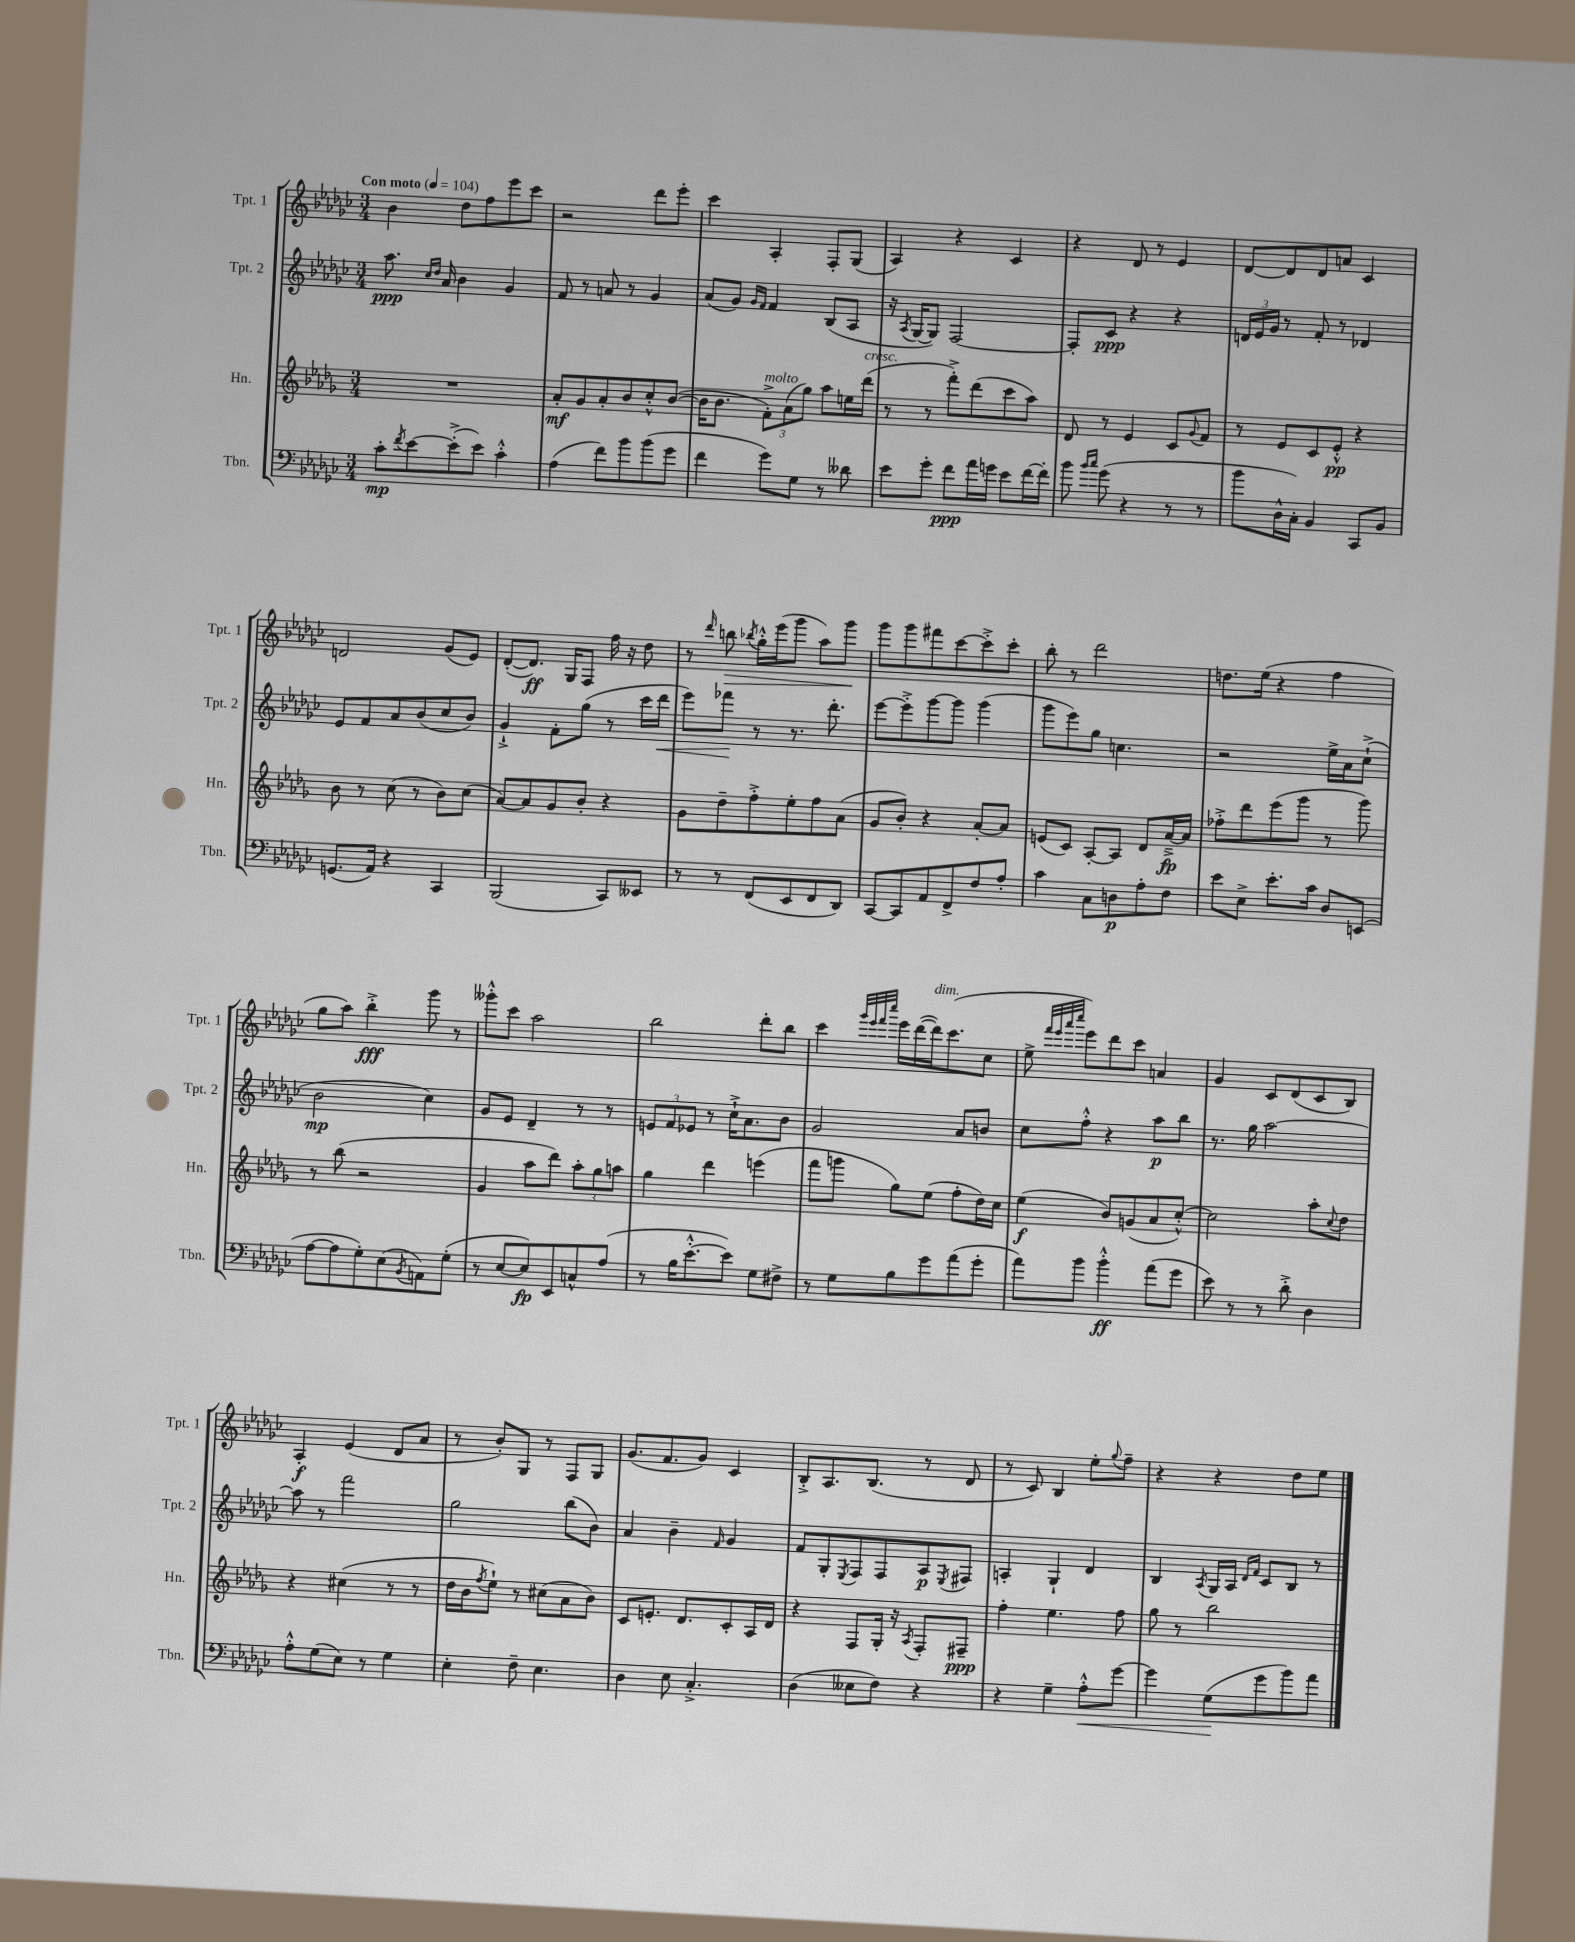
<<
\new StaffGroup <<
\new Staff = "s0" \with { instrumentName = "Tpt. 1" shortInstrumentName = "Tpt. 1" } {
    \clef treble \key ges \major \numericTimeSignature \time 3/4 \tempo "Con moto" 4 = 104
    bes'4 des''8 f''8 ees'''8 ces'''8 |
    r2 des'''8 ees'''8-. |
    ces'''4 aes4-. f8-. ges8( |
    aes4) r4 ces'4 |
    r4 des'8 r8 ees'4 |
    des'8~ des'8 des'8 a'8 ces'4 |
    d'2 ges'8( ees'8) |
    des'8~-.( des'8.\ff) ges16 f8 f''16 r16 des''8 |
    r8 \grace { des'''16 } b''8\> \acciaccatura { bes''8 } ges''16-.-^ ees'''16( ges'''8 aes''8) ges'''8\! |
    ges'''8 ges'''8 fis'''8 ces'''8~ ces'''8-.-> ces'''8-. |
    bes''8-. r8 des'''2 |
    d''8. ees''16( r4 f''4 |
    ges''8 aes''8) bes''4-.->\fff ges'''8 r8 |
    geses'''8-.-^ ces'''8 aes''2 |
    bes''2 des'''8-. bes''8 |
    ces'''4 \grace { ges'''32 ees'''32 f'''32 ces''''32 } ees'''16 des'''16~( des'''16^\markup { \italic "dim." }) ces'''8.( ces''8 |
    ees''8-> \grace { f'''32 ees'''32 aes'''32 ces''''32 } ees'''8) des'''8 ces'''8 a'4 |
    ges'4 ces'8 des'8( ces'8 bes8) |
    aes4-.\f ees'4( des'8 aes'8 |
    r8 bes'8-.) ges8 r8 f8 ges8 |
    ges'8.( f'8. ges'8) ces'4 |
    bes8-.-> aes8. bes8.( r8 des'8 |
    r8 ces'8) bes4 ees''8-. \appoggiatura { ges''8 } f''8-- |
    r4 r4 des''8 ees''8 \bar "|." |
}
\new Staff = "s1" \with { instrumentName = "Tpt. 2" shortInstrumentName = "Tpt. 2" } {
    \clef treble \key ges \major \numericTimeSignature \time 3/4
    aes''8.\ppp \grace { ces''16 des''16 } aes'16 bes'4 ges'4 |
    f'8 r8 a'8 r8 ges'4 |
    aes'8( ges'8) \grace { ges'16 f'16 } f'4 bes8( aes8 |
    r16 \acciaccatura { aes8 } ges16~ ges8) f2~ |
    f8-. ces'8\ppp r4 r4 |
    \tuplet 3/2 { d'16 ees'16 ges'16 } r8 f'8-. r8 des'4 |
    ees'8 f'8 aes'8 bes'8( ces''8 bes'8) |
    ges'4-!-> f'8-. ges''8( r8 ces'''16 des'''16\< |
    ees'''8) fes'''8\! r8 r8. des'''8.-. |
    ees'''8~ ees'''8-.-> ges'''8~ ges'''8 ges'''4( |
    ges'''8 ees'''8) ges''8 c''4. |
    r2 ees''16-> aes'16 ces''8-!->( |
    bes'2\mp ces''4) |
    ges'8 ees'8 des'4-- r8 r8 |
    \tuplet 3/2 { e'8 f'8 ees'8 } r8 ces''16-!-> aes'8. bes'8 |
    ges'2 aes'8 b'8 |
    ces''8 f''8-.-^ r4 aes''8\p bes''8 |
    r8. ges''16 aes''2~ |
    aes''8 r8 f'''2 |
    ges''2 bes''8( bes'8) |
    aes'4 bes'4-- \grace { f'16 } ges'4 |
    f'8 ges8-. \acciaccatura { ees8 } f8 f8 aes8\p \acciaccatura { ees8 } fis8 |
    a4-. ges4-! des'4 |
    bes4 \acciaccatura { aes8 } ges16 aes16 \grace { des'16 f'16 } ces'8 bes8 r8 \bar "|." |
}
\new Staff = "s2" \with { instrumentName = "Hn." shortInstrumentName = "Hn." } {
    \clef treble \key des \major \numericTimeSignature \time 3/4
    R2. |
    aes'8-.\mf ges'8 aes'8-. bes'8 c''8-.-^ bes'8~( |
    bes'16 bes'8. \tuplet 3/2 { f'8-.->^\markup { \italic "molto" }) aes'8( ges''8) } aes''8 e''16 des'''16^\markup { \italic "cresc." }( |
    r8 r8 f'''8-.->) des'''8( c'''8 aes''8) |
    des'8 r8 ees'4 c'8 \appoggiatura { ges'8 } f'8 |
    r8 ees'8 c'8 ees'8-.-^\pp r4 |
    bes'8 r8 c''8( r8 bes'8) c''8( |
    aes'8~) aes'8 ges'8 bes'8-. r4 |
    ges'8 des''8-- f''8-.-> ees''8-. f''8 aes'8( |
    ges'8 bes'8-.) r4 aes'8~-. aes'8 |
    e'8( c'8) aes8~-. aes8 des'8 aes'16~--->\fp aes'16 |
    fes''8-.-> des'''8 ees'''8( ges'''8 r8 ges'''8) |
    r8 bes''8( r2 |
    ges'4 aes''8 des'''8) \tuplet 3/2 { aes''8-. ges''8 a''8 } |
    ges''4 des'''4 e'''4( |
    f'''8 g'''8 ges''8) ees''8( f''8-. des''16) c''16 |
    ees''4\f( bes'8) g'8( aes'8 c''8~-.-^) |
    c''2 aes''8-. \appoggiatura { c''8 } des''8 |
    r4 cis''4( r8 r8 |
    des''16 bes'16 \acciaccatura { f''8 } ees''8-!) r8 cis''8( aes'8 bes'8) |
    c'8 e'8.-. des'8. c'8-. aes16 des'16 |
    r4 f8 ges16-. r16 \acciaccatura { aes8 } f8-. fis8--\ppp |
    f''4-. ees''4. f''8 |
    ges''8 r8 bes''2 \bar "|." |
}
\new Staff = "s3" \with { instrumentName = "Tbn." shortInstrumentName = "Tbn." } {
    \clef bass \key ges \major \numericTimeSignature \time 3/4
    ces'8-.\mp \acciaccatura { f'8 } ees'8~ ees'8-.->( ees'8) ces'4-.-^ |
    aes4( f'8) bes'8 bes'8( ges'8 |
    f'4 ges'8) ges8 r8 deses'8 |
    ees'8 ges'8-. f'8\ppp aes'16 g'16 ees'8 f'16~ f'16-. |
    bes'8 \grace { bes'16 ces''16 } ges'8( r4 r8 r8 |
    bes'8 des16-^ ces16-.) bes,4 ces,8 bes,8 |
    g,8.( aes,16) r4 ces,4 |
    bes,,2( ces,8) eeses,8 |
    r8 r8 f,8( ees,8 f,8 des,8) |
    ces,8~ ces,8 aes,8 f,8-> f8 aes8-. |
    ces'4 ces8 d8\p aes8-. f8 |
    ees'8 ees8-> ees'8.-. ces'16 des8 e,8( |
    aes8~ aes8 ges8-.) ees8( \acciaccatura { bes,8 } a,8) ges8-.( |
    r8 ees8~ ees8\fp) ees,8 c8-^ aes8( |
    r8 bes16 ees'8.~-.-^ ees'8) ges8 fis8-> |
    r8 ges8 bes8 ges'8 aes'8( ges'8-. |
    aes'8) bes'8 bes'4-.-^\ff aes'8( ges'8 |
    ees'8) r8 r8 des'8-.-> des4 |
    aes8-.-^ ges8( ees8) r8 ges4 |
    ees4-. f8-- ees4. |
    des4 ees8 ces4.-.-> |
    des4( eeses8 f8) r4 |
    r4 ges4-- aes8-.-^\< ges'8~ |
    ges'4 ges8\!( ges'8 bes'8) aes'8 \bar "|." |
}
>>
>>
\layout { \context { \Score \remove "Bar_number_engraver" } }
